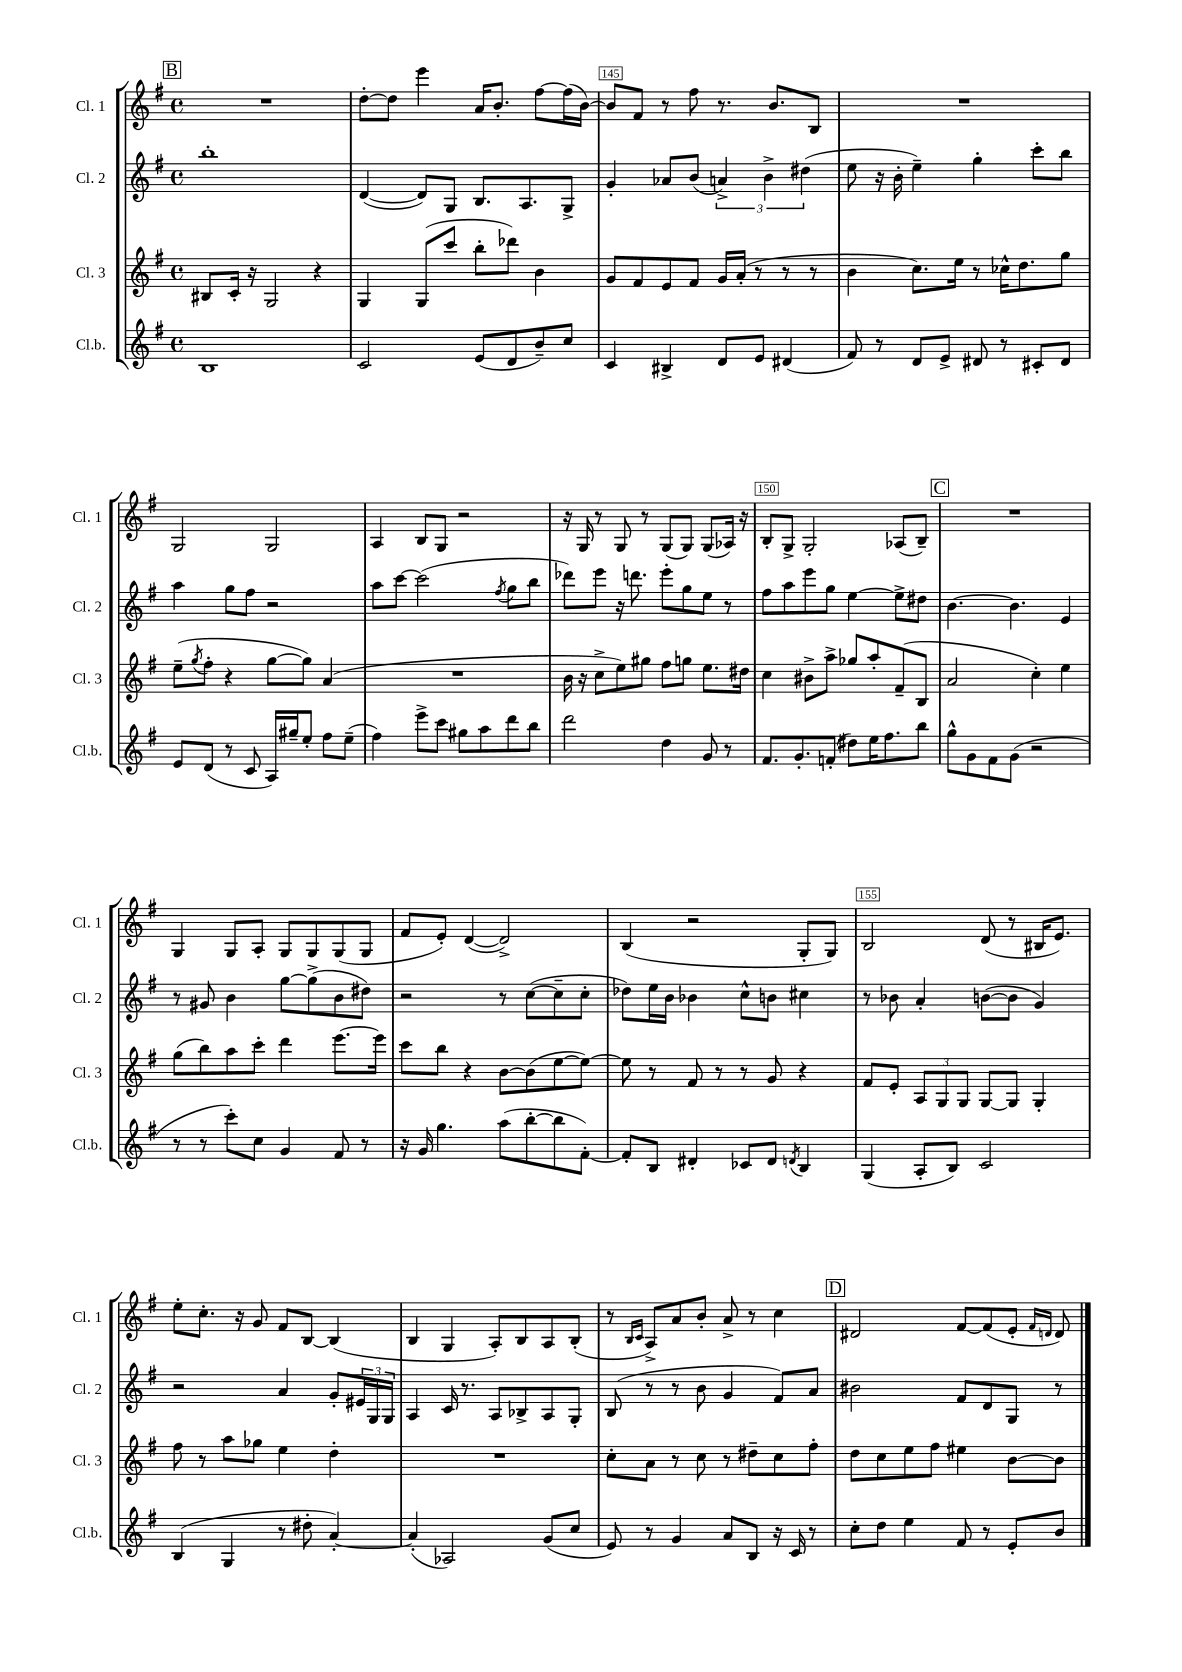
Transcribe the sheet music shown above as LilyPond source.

<<
\new StaffGroup <<
\new Staff = "s0" \with { instrumentName = "Cl. 1" shortInstrumentName = "Cl. 1" } {
    \clef treble \key g \major \defaultTimeSignature \time 4/4
    \mark \markup { \box "B" } R1 |
    d''8~-. d''8 e'''4 a'16 b'8.-. fis''8~ fis''16( b'16~) |
    b'8 fis'8 r8 fis''8 r8. b'8. b8 |
    R1 |
    g2 g2 |
    a4 b8 g8 r2 |
    r16 g16 r8 g8 r8 g8( g8) g8( aes16) r16 |
    b8-. g8-> g2-. aes8( b8--) |
    \mark \markup { \box "C" } R1 |
    g4 g8 a8-. g8 g8 g8( g8 |
    fis'8 e'8-.) d'4~( d'2->) |
    b4( r2 g8-. g8) |
    b2 d'8( r8 bis16 e'8.) |
    e''8-. c''8.-. r16 g'8 fis'8 b8~ b4( |
    b4 g4 a8-.) b8 a8 b8-.( |
    r8 \grace { b16 c'16 } a8->) a'8 b'8-. a'8-> r8 c''4 |
    \mark \markup { \box "D" } dis'2 fis'8~ fis'8( e'8-. \grace { fis'16 d'16 } d'8) \bar "|." |
}
\new Staff = "s1" \with { instrumentName = "Cl. 2" shortInstrumentName = "Cl. 2" } {
    \clef treble \key g \major \defaultTimeSignature \time 4/4
    \mark \markup { \box "B" } b''1-. |
    d'4~( d'8) g8 b8. a8. g8-> |
    g'4-. aes'8 b'8( \tuplet 3/2 { a'4->) b'4-> dis''4( } |
    e''8 r16 b'16-. e''4--) g''4-. c'''8-. b''8 |
    a''4 g''8 fis''8 r2 |
    a''8 c'''8~ c'''2( \acciaccatura { fis''8 } g''8 b''8 |
    des'''8) e'''8 r16 d'''8. e'''8-. g''8 e''8 r8 |
    fis''8 a''8 e'''8 g''8 e''4~ e''8-> dis''8 |
    \mark \markup { \box "C" } b'4.~ b'4. e'4 |
    r8 gis'8 b'4 g''8~ g''8->( b'8 dis''8) |
    r2 r8 c''8~( c''8-- c''8-. |
    des''8) e''16 b'16 bes'4 c''8-^ b'8 cis''4 |
    r8 bes'8 a'4-. b'8~( b'8 g'4) |
    r2 a'4 g'8-. \tuplet 3/2 { eis'16 g16 g16 } |
    a4 c'16 r8. a8 bes8-> a8 g8-. |
    b8( r8 r8 b'8 g'4 fis'8) a'8 |
    \mark \markup { \box "D" } bis'2 fis'8 d'8 g8 r8 \bar "|." |
}
\new Staff = "s2" \with { instrumentName = "Cl. 3" shortInstrumentName = "Cl. 3" } {
    \clef treble \key g \major \defaultTimeSignature \time 4/4
    \mark \markup { \box "B" } bis8 c'16-. r16 g2 r4 |
    g4 g8( c'''8 b''8-. des'''8) b'4 |
    g'8 fis'8 e'8 fis'8 g'16 a'16-.( r8 r8 r8 |
    b'4 c''8.) e''16 r8 ces''16-^ d''8. g''8 |
    e''8--( \acciaccatura { g''8 } fis''8-. r4 g''8~ g''8) a'4( |
    R1 |
    b'16 r16 c''8-> e''8) gis''8 fis''8 g''8 e''8. dis''16 |
    c''4 bis'8-> a''8-> ges''8 a''8-. fis'8--( b8 |
    \mark \markup { \box "C" } a'2 c''4-.) e''4 |
    g''8( b''8) a''8 c'''8-. d'''4 e'''8.~ e'''16 |
    c'''8 b''8 r4 b'8~ b'8( e''8~ e''8~) |
    e''8 r8 fis'8 r8 r8 g'8 r4 |
    fis'8 e'8-. \tuplet 3/2 { a8 g8 g8 } g8~ g8 g4-. |
    fis''8 r8 a''8 ges''8 e''4 d''4-. |
    R1 |
    c''8-. a'8 r8 c''8 r8 dis''8-- c''8 fis''8-. |
    \mark \markup { \box "D" } d''8 c''8 e''8 fis''8 eis''4 b'8~ b'8 \bar "|." |
}
\new Staff = "s3" \with { instrumentName = "Cl.b." shortInstrumentName = "Cl.b." } {
    \clef treble \key g \major \defaultTimeSignature \time 4/4
    \mark \markup { \box "B" } b1 |
    c'2 e'8( d'8 b'8--) c''8 |
    c'4 bis4-> d'8 e'8 dis'4( |
    fis'8) r8 d'8 e'8-> dis'8 r8 cis'8-. dis'8 |
    e'8 d'8( r8 c'8 a16) gis''16-- e''8-. fis''8 e''8--( |
    fis''4) e'''8-> c'''8 gis''8 a''8 d'''8 b''8 |
    d'''2 d''4 g'8 r8 |
    fis'8. g'8.-. f'8-.( dis''8) e''16 fis''8. b''8 |
    \mark \markup { \box "C" } g''8-^ g'8 fis'8 g'8( r2 |
    r8 r8 c'''8-.) c''8 g'4 fis'8 r8 |
    r16 g'16 g''4. a''8( b''8~-. b''8 fis'8~-.) |
    fis'8-. b8 dis'4-. ces'8 dis'8 \acciaccatura { d'8 } b4 |
    g4( a8-. b8) c'2 |
    b4( g4 r8 dis''8-. a'4~-.) |
    a'4-.( aes2) g'8( c''8 |
    e'8) r8 g'4 a'8 b8 r16 c'16 r8 |
    \mark \markup { \box "D" } c''8-. d''8 e''4 fis'8 r8 e'8-. b'8 \bar "|." |
}
>>
>>
\layout { \context { \Score currentBarNumber = #143 \override BarNumber.break-visibility = ##(#f #t #t) barNumberVisibility = #(every-nth-bar-number-visible 5) \override BarNumber.stencil = #(make-stencil-boxer 0.1 0.3 ly:text-interface::print) } }
